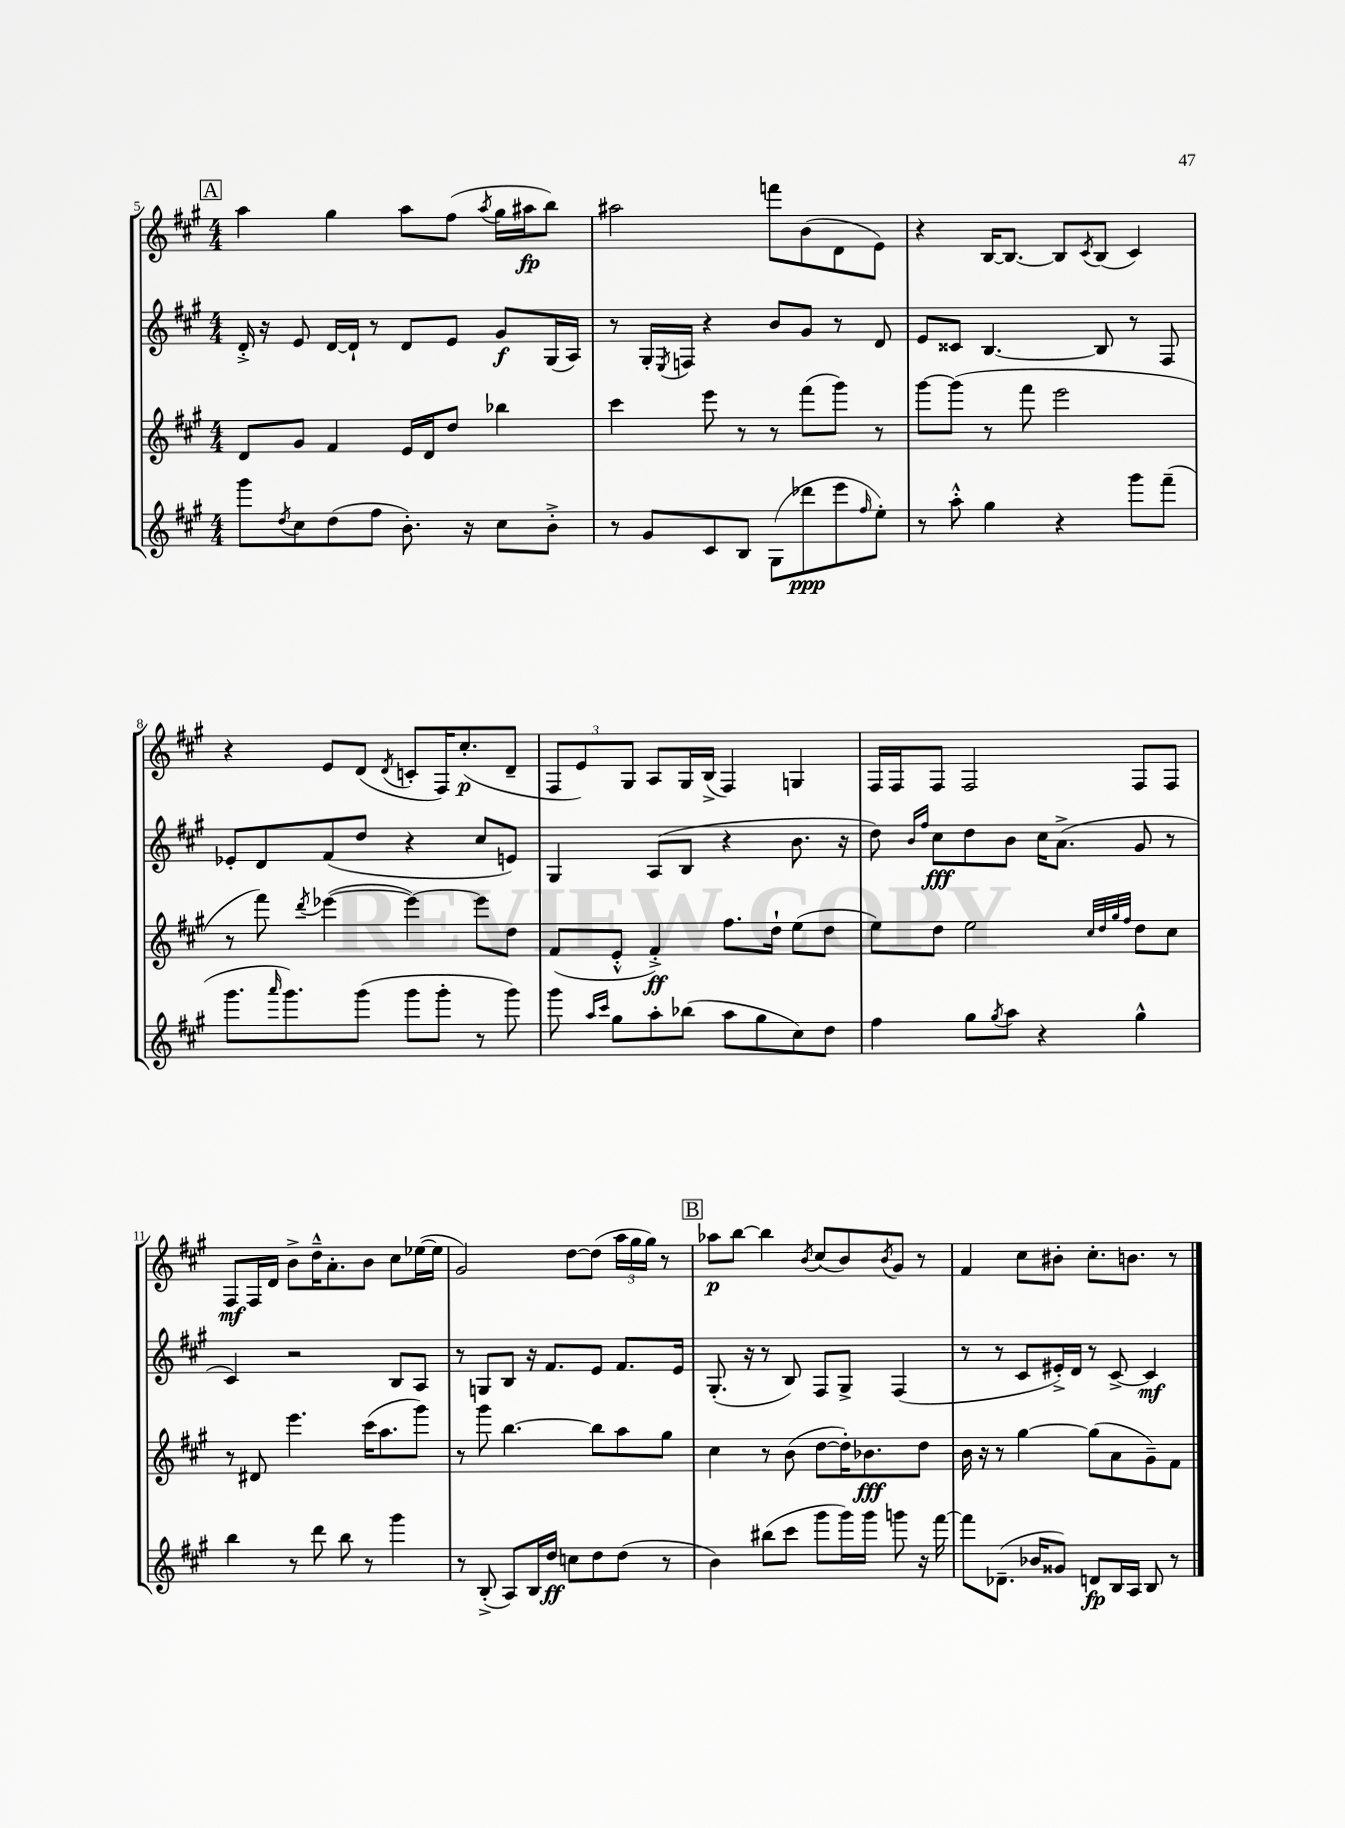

**kern	**kern	**kern	**kern
*staff4	*staff3	*staff2	*staff1
*clefG2	*clefG2	*clefG2	*clefG2
*k[f#c#g#]	*k[f#c#g#]	*k[f#c#g#]	*k[f#c#g#]
*M4/4	*M4/4	*M4/4	*M4/4
8ggg#	8d	16d'^	4aa
.	.	16r	.
8qdd	.	.	.
8cc#	8g#	8e	.
(8dd	4f#	[16d	4gg#
.	.	16d`]	.
8ff#	.	8r	.
8.b')	16e	8d	8aa
.	16d	.	.
.	8dd	8e	(8ff#
16r	.	.	.
.	.	.	8qaa
8cc#	4bb-	8g#	16gg#
.	.	.	16aa#
8b'^	.	(16G#	8bb)
.	.	16A)	.
=	=	=	=
8r	4ccc#	8r	2aa#
8g#	.	16G#'	.
.	.	8qE	.
.	.	16F	.
8c#	8eee	4r	.
8B	8r	.	.
(8G#	8r	8b	8fff
8ddd-	(8fff#	8g#	(8b
8eee	8ggg#)	8r	8d
16qqff#	.	.	.
8ee')	8r	8d	8e)
=	=	=	=
8r	[8ggg#	8e	4r
8aa'^^	(8ggg#]	8c##	.
4gg#	8r	[4.B	[16B
.	.	.	8.B_
.	8fff#	.	.
4r	2eee	.	8B]
.	.	.	8qc#
.	.	8B]	(8B
8ggg#	.	8r	4c#)
(8fff#~	.	8F#	.
=	=	=	=
8.ggg#	8r	8e-'	4r
.	8fff#)	8d	.
16qqaaa	.	.	.
8.ggg#)	.	.	.
.	8qddd	.	.
.	([4eee-	(8f#	8e
(8ggg#	.	8dd	(8d
.	.	.	8qd
8ggg#	4eee-_)	4r	8c'
8ggg#'	.	.	16F#)
.	.	.	(8.cc#'
8r	8eee-]	8cc#	.
8ggg#)	8dd	8e)	8d~
=	=	=	=
8ggg#	(8f#	4G#	12F#
.	.	.	12e)
16qqaa	.	.	.
16qqccc#	.	.	.
8gg#	8e'^^	.	.
.	.	.	12G#
8aa'	4f#'^)	(8A	8A
(8bb-	.	8B	16G#
.	.	.	(16B^
8aa	8.ff#	4r	4F#)
8gg#	.	.	.
.	16dd`	.	.
8cc#)	(8ee	8.b	4G
8dd	8dd	.	.
.	.	16r	.
=	=	=	=
4ff#	8ee)	8dd)	16F#
.	.	.	16F#
.	.	16qqb	.
.	.	16qqff#	.
.	8dd	8cc#	8F#
8gg#	2ee	8dd	2F#
8qgg#	.	.	.
8aa	.	8b	.
4r	.	16cc#	.
.	.	(8.a^	.
.	32qqcc#	.	.
.	32qqdd	.	.
.	32qqgg#	.	.
.	32qqff#	.	.
4gg#^^	8dd	8g#	8F#
.	8cc#	8r	8F#
=	=	=	=
4bb	8r	4c#)	8F#
.	8d#	.	16F#
.	.	.	16d
8r	4.eee	2r	8b^
8ddd	.	.	16dd~^^
.	.	.	8.a'
8bb	.	.	.
8r	(16ccc#	.	8b
.	8.aa	.	.
4ggg#	.	8B	8cc#
.	8ggg#)	8A	([16ee-
.	.	.	16ee-]
=	=	=	=
8r	8r	8r	2g#)
(8B'^	8ggg#	8G	.
8A)	[4.bb	8B	.
16B	.	16r	.
16dd	.	8.f#	.
8cc	.	.	[8dd
8dd	8bb]	8e	(8dd]
(8dd	8aa	8.f#	24aa
.	.	.	24gg#
.	.	.	24gg#)
8r	8gg#	.	8r
.	.	16e	.
=	=	=	=
4b)	4cc#	(8.G#'	8aa-
.	.	.	[8bb
.	.	16r	.
(8bb#	8r	8r	4bb]
8ccc#	(8b	8B)	.
.	.	.	8qb
8ggg#	[8dd	8F#	(8cc#
16ggg#)	16dd'])	8G#^	8b)
16ggg#	8.b-	.	.
.	.	.	8qb
8ggg	.	(4F#	8g#
16r	8dd	.	8r
[16fff#	.	.	.
=	=	=	=
8fff#]	16b	8r	4f#
.	16r	.	.
(8.d-~	8r	8r	.
.	[4gg#	8c#	8cc#
16b-	.	.	.
8g##)	.	16e#'^)	8b#'
.	.	16d	.
8d	(8gg#]	8r	8.cc#'
16B	8a	[8c#^	.
16A	.	.	8.b
8B	8g#~)	4c#]	.
8r	8f#	.	8r
==	==	==	==
*-	*-	*-	*-
